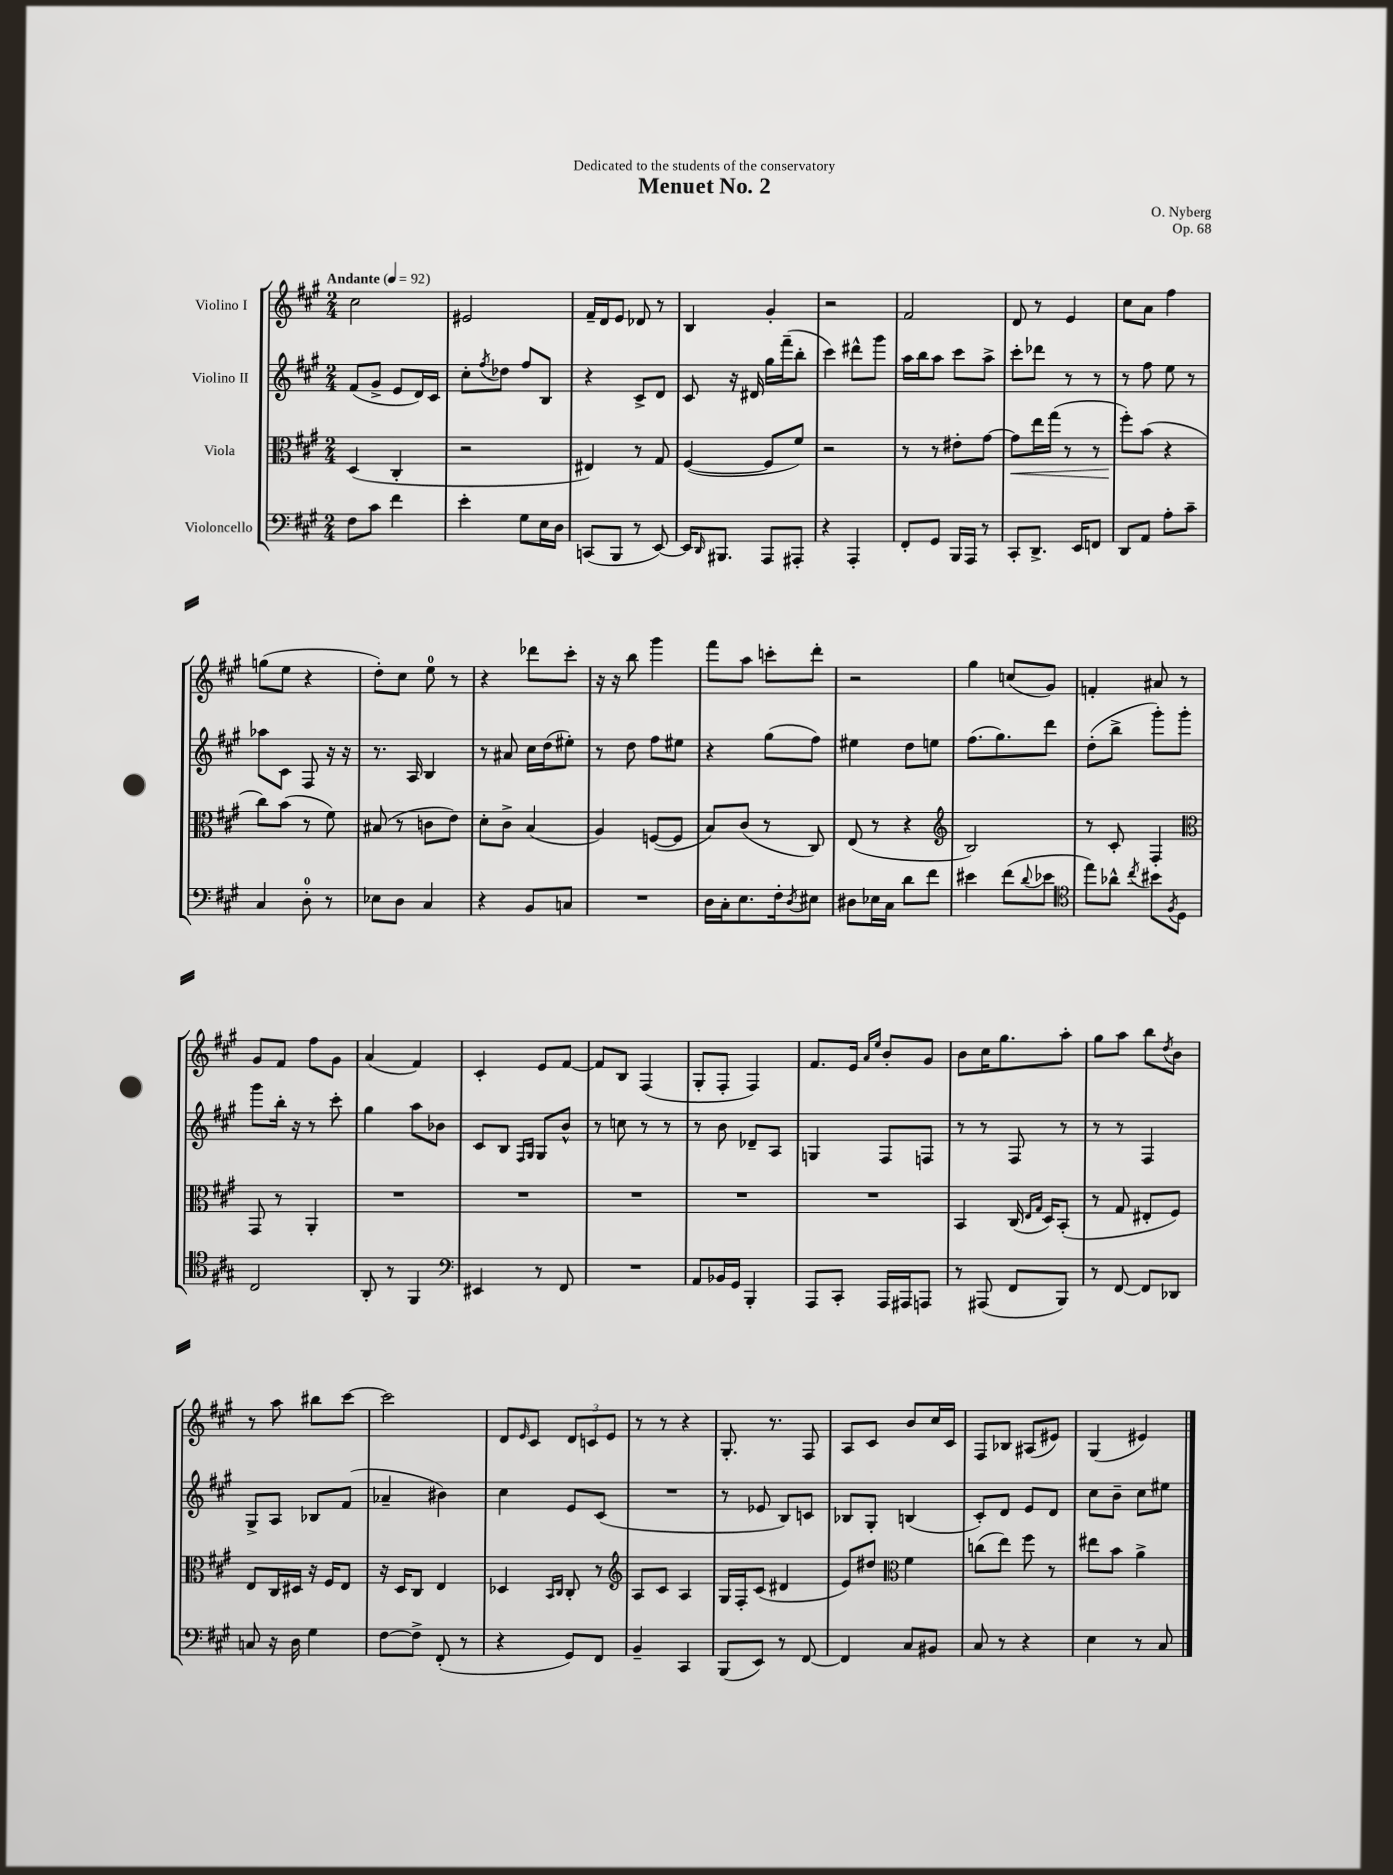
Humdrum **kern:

**kern	**kern	**dynam	**kern	**kern
*part4	*part3	*part3	*part2	*part1
*staff4	*staff3	*staff3	*staff2	*staff1
*I"Violoncello	*I"Viola	*	*I"Violino II	*I"Violino I
*clefF4	*clefC3	*	*clefG2	*clefG2
*k[f#c#g#]	*k[f#c#g#]	*	*k[f#c#g#]	*k[f#c#g#]
*M2/4	*M2/4	*	*M2/4	*M2/4
*MM92	*MM92	*	*MM92	*MM92
=1	=1	=1	=1	=1
!	!	!	!	!LO:TX:a:B:t=Andante
8F#\L	(4D/	.	(8f#/L	2cc#\
8c#\J	.	.	8g#^/J	.
4f#\	4C#'/	.	8e/L	.
.	.	.	16d/L)	.
.	.	.	16c#/JJ	.
=2	=2	=2	=2	=2
4e'\	2r	.	8cc#'\L	2e#X/
.	.	.	8qff#/	.
.	.	.	8dd-X\J	.
8G#\L	.	.	8ff#/L	.
16E\L	.	.	8B/J	.
16D\JJ	.	.	.	.
=3	=3	=3	=3	=3
(8CCn/L	4E#X/)	.	4r	16f#~/LL
.	.	.	.	16d/J
8BBB/J	.	.	.	8e/J
8r	8r	.	8c#^/L	8d-X/
[8EE/)	8G#/	.	8d/J	8r
=4	=4	=4	=4	=4
16EE/KL]	([4F#/	.	8c#/	4B/
16qqDD/	.	.	.	.
8.BBB#X/J	.	.	.	.
.	.	.	16r	.
.	.	.	16d#X/	.
8AAA/L	8F#/L]	.	16gg#\LL	4g#'/
.	.	.	(16fff#~\J	.
8AAA#X'/J	8f#/J)	.	8bb'\J	.
=5	=5	=5	=5	=5
4r	2r	.	4ccc#\)	2r
4AAA'/	.	.	8ddd#X^^\L	.
.	.	.	8ggg#\J	.
=6	=6	=6	=6	=6
8FF#'/L	8r	.	16aa\LL	2f#/
.	.	.	16bb\J	.
8GG#/J	8r	.	8aa\J	.
16BBB/LL	8e#X'\L	.	8ccc#\L	.
16AAA/JJ	.	.	.	.
8r	[8g#\J	.	8aa^\J	.
=7	=7	=7	=7	=7
!	!	!LO:HP:b	!	!
8CC#'/L	8g#\L]	<	8ccc#'\L	8d/
8.DD^/J	16ee\L	.	8ddd-X\J	8r
.	(16gg#\JJ	.	.	.
.	8r	.	8r	4e/
16EE/KL	.	.	.	.
8FFn/J	8r	.	8r	.
=8	=8	=8	=8	=8
8DD/L	8ff#'\L)	.	8r	8cc#\L
8AA/J	(8b\J	[	8ff#\	8a\J
8A'\L	4r	.	8ee\	4ff#\
8c#~\J	.	.	8r	.
!!LO:LB:g=z
=9	=9	=9	=9	=9
4C#/	8cc#\L)	.	8aa-X\L	(8ggn\L
.	(8b\J	.	8c#\J	8ee\J
8D'\	8r	.	8F#/	4r
8r	8f#\)	.	16r	.
.	.	.	16r	.
=10	=10	=10	=10	=10
8E-X\L	(8B#X/	.	8.r	8dd'\L)
8D\J	8r	.	.	8cc#\J
.	.	.	16A/	.
4C#/	8cn\L	.	4B/	8ee\
.	8e\J)	.	.	8r
=11	=11	=11	=11	=11
4r	8d'\L	.	8r	4r
.	8c#^\J	.	8a#X/	.
8BB/L	(4B/	.	16cc#\LL	8ddd-X\L
.	.	.	(16dd\J	.
8Cn/J	.	.	8ee#X'\J)	8ccc#'\J
=12	=12	=12	=12	=12
2r	4A/)	.	8r	16r
.	.	.	.	16r
.	.	.	8dd\	8bb\
.	([8Fn/L	.	8ff#\L	4ggg#\
.	8F/J]	.	8ee#X\J	.
=13	=13	=13	=13	=13
16D\LL	8B/L)	.	4r	8fff#\L
16C#'\J	.	.	.	.
8.E\	(8c#/J	.	.	8aa\J
.	8r	.	(8gg#\L	8cccn'\L
16F#'\k	.	.	.	.
8qD/	.	.	.	.
8E#X\J	8C#/)	.	8ff#\J)	8ddd'\J
=14	=14	=14	=14	=14
8D#X\L	(8E/	.	4ee#X\	2r
16E-X\L	8r	.	.	.
16C#\JJ	.	.	.	.
8d\L	4r	.	8dd\L	.
8f#\J	.	.	8een\J	.
=15	=15	=15	=15	=15
*	*clefG2	*	*	*
4e#X\	2B/)	.	(8.ff#\L	4gg#\
.	.	.	8.gg#\)	.
(8f#\L	.	.	.	(8ccn/L
8qqd/	.	.	.	.
8e-X\J	.	.	8ddd\J	8g#/J)
=16	=16	=16	=16	=16
*clefC4	*	*	*	*
8ee\L)	8r	.	(8dd'\L	4fn'/
8a-X^^\J	8c#'/	.	8bb^\J	.
8qcc#/	.	.	.	.
8b#X\L	4F#'/	.	8ggg#'\L)	8a#X/
8qF#/	.	.	.	.
8D\J	.	.	8ggg#'\J	8r
!!LO:LB:g=z
=17	=17	=17	=17	=17
*	*clefC3	*	*	*
2C#/	8GG#/	.	8ggg#\L	8g#/L
.	8r	.	16bb'\Jk	8f#/J
.	.	.	16r	.
.	4AA'/	.	8r	8ff#\L
.	.	.	8ccc#'\	8g#\J
=18	=18	=18	=18	=18
8AA'/	2r	.	4gg#\	(4a/
8r	.	.	.	.
4FF#/	.	.	8aa\L	4f#/)
.	.	.	8b-X\J	.
=19	=19	=19	=19	=19
*clefF4	*	*	*	*
4EE#X/	2r	.	8c#/L	4c#'/
.	.	.	8B/J	.
.	.	.	16qqF#/LL	.
.	.	.	16qqG#/JJ	.
8r	.	.	8G#/L	8e/L
8FF#/	.	.	8b^^/J	[8f#/J
=20	=20	=20	=20	=20
2r	2r	.	8r	8f#/L]
.	.	.	8ccn\	8B/J
.	.	.	8r	(4F#/
.	.	.	8r	.
=21	=21	=21	=21	=21
8AA/L	2r	.	8r	8G#'/L
16BB-X/L	.	.	8b\	8F#'/J
16GG#/JJ	.	.	.	.
4BBB'/	.	.	8d-X~/L	4F#/)
.	.	.	8A/J	.
=22	=22	=22	=22	=22
8AAA/L	2r	.	4Gn/	8.f#/L
8CC#'/J	.	.	.	.
.	.	.	.	16e/Jk
.	.	.	.	16qqa/LL
.	.	.	.	16qqee/JJ
16AAA/LL	.	.	8F#/L	8b'/L
16AAA#X/J	.	.	.	.
8AAAn/J	.	.	8Fn/J	8g#/J
=23	=23	=23	=23	=23
8r	4BB/	.	8r	8b\L
(8AAA#X/	.	.	8r	16cc#\K
.	.	.	.	8.gg#\
8FF#/L	(16C#/	.	8F#/	.
.	16qqE/LL	.	.	.
.	16qqG#/JJ	.	.	.
.	16D/KL)	.	.	.
8BBB/J)	(8BB'/J	.	8r	8aa'\J
=24	=24	=24	=24	=24
8r	8r	.	8r	8gg#\L
[8FF#/	8G#/	.	8r	8aa\J
8FF#/L]	8E#X'/L	.	4F#/	8bb\L
.	.	.	.	8qdd/
8DD-X/J	8F#/J)	.	.	8b\J
!!LO:LB:g=z
=25	=25	=25	=25	=25
8Cn/	8E/L	.	8G#^/L	8r
16r	16C#/L	.	8A/J	8aa\
16D\	16D#X/JJ	.	.	.
4G#\	16r	.	8B-X/L	8bb#X\L
.	16F#/KL	.	.	.
.	8E/J	.	(8f#/J	[8ccc#\J
=26	=26	=26	=26	=26
[8F#\L	16r	.	4a-X~/	2ccc#\]
.	16D/KL	.	.	.
8F#^\J]	8C#/J	.	.	.
(8FF#'/	4E/	.	4b#X\)	.
8r	.	.	.	.
=27	=27	=27	=27	=27
4r	4D-X/	.	4cc#\	8d/L
.	.	.	.	16qqe/
.	.	.	.	8c#/J
.	16qqBB/LL	.	.	.
.	16qqC#/JJ	.	.	.
8GG#/L)	8C#'/	.	8e/L	12d/L
.	.	.	.	12cn/
8FF#/J	8r	.	(8c#/J	.
.	.	.	.	12e/J
=28	=28	=28	=28	=28
*	*clefG2	*	*	*
4BB~/	8A/L	.	2r	8r
.	8c#/J	.	.	8r
4CC#/	4A/	.	.	4r
=29	=29	=29	=29	=29
(8BBB/L	16G#/LL	.	8r	8.G#'/
.	16F#'/J	.	.	.
8EE/J)	(8c#/J	.	8e-X/	.
.	.	.	.	8.r
8r	4d#X/	.	8B/L)	.
[8FF#/	.	.	8cn/J	8F#/
=30	=30	=30	=30	=30
4FF#/]	8e/L)	.	8B-X/L	8A/L
.	8dd#X/J	.	8G#'/J	8c#/J
*	*clefC3	*	*	*
8C#/L	4f#\	.	(4Bn/	8b/L
8BB#X/J	.	.	.	16cc#/L
.	.	.	.	16c#/JJ
=31	=31	=31	=31	=31
8C#/	(8ccn\L	.	8c#'/L)	8F#/L
8r	8ee\J)	.	8d/J	8B-X/J
4r	8ff#\	.	8e/L	(8A#X/L
.	8r	.	8d/J	8e#X/J)
=32	=32	=32	=32	=32
4E\	8ee#X\L	.	8cc#\L	(4G#/
.	8b\J	.	8b~\J	.
8r	4a^\	.	8cc#\L	4e#X/)
8C#/	.	.	8ee#X\J	.
==	==	==	==	==
*-	*-	*-	*-	*-
